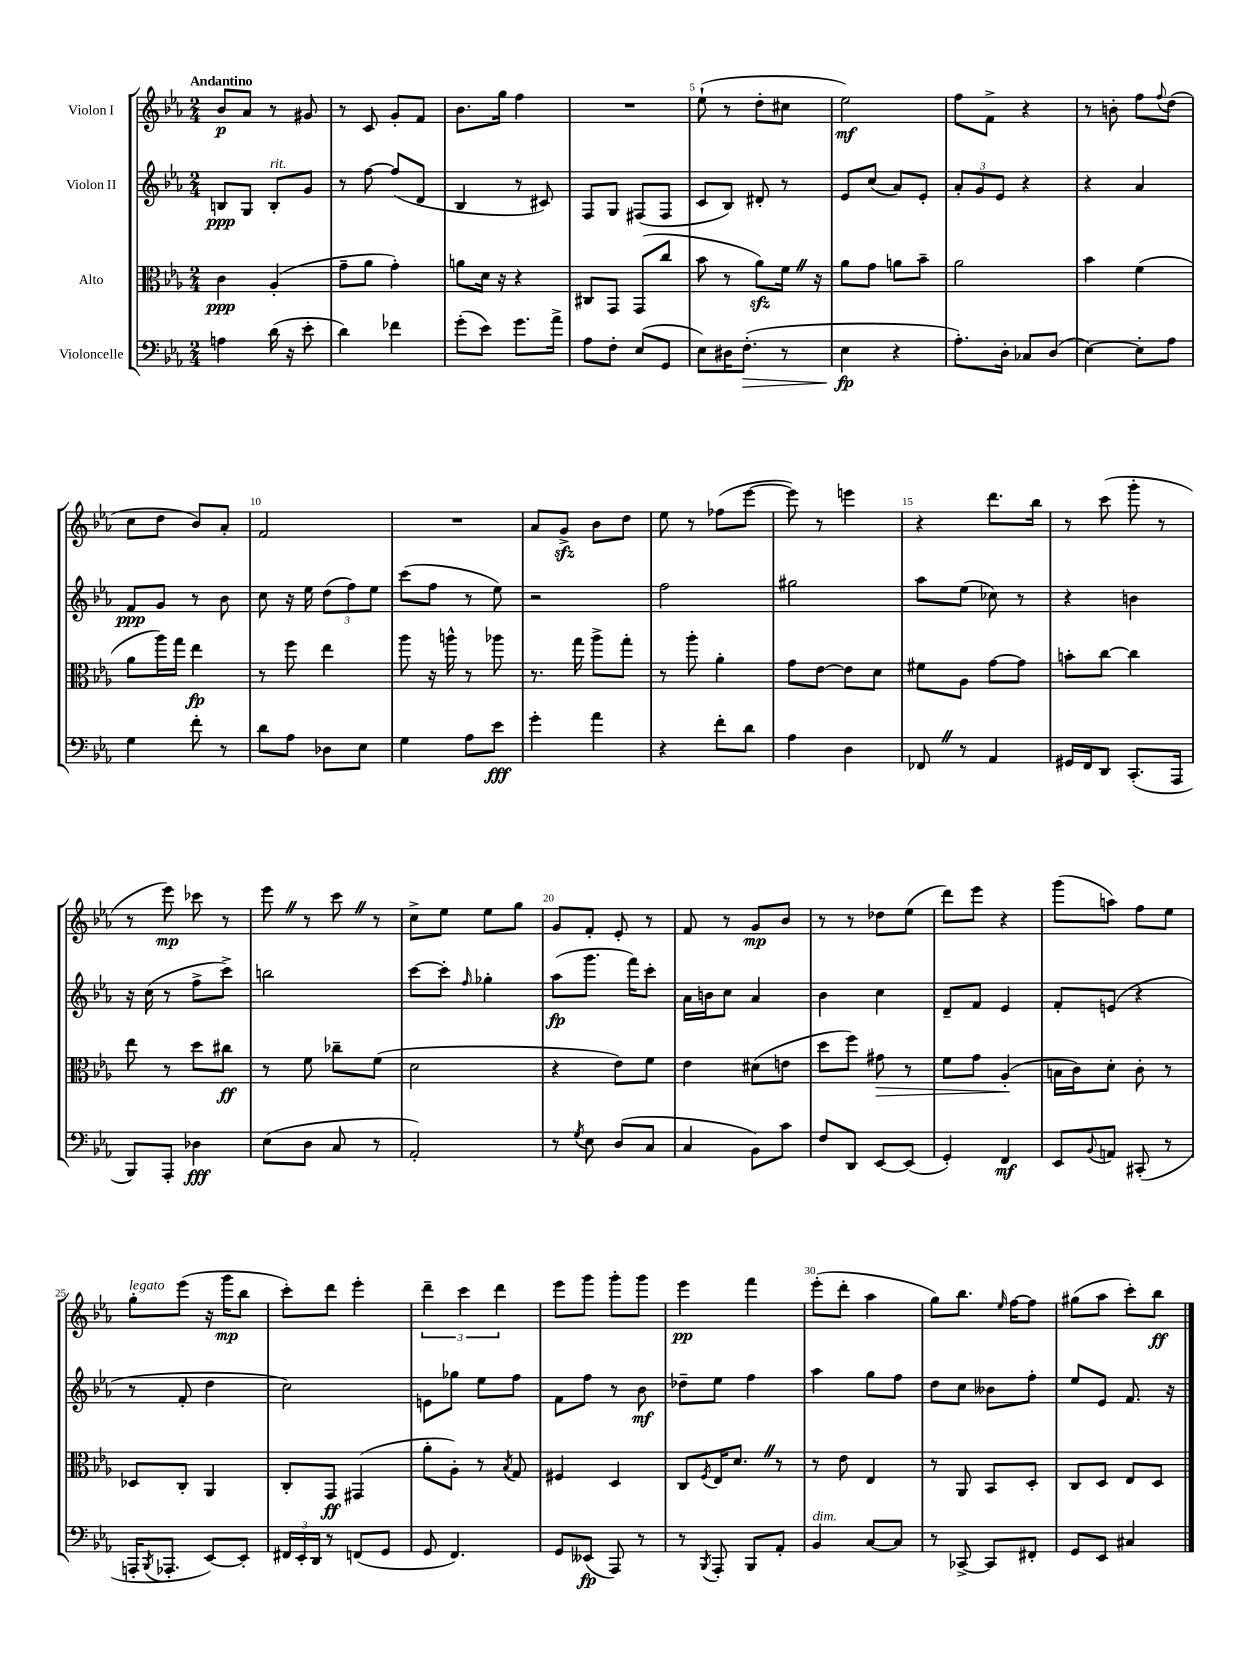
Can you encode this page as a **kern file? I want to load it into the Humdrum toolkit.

**kern	**kern	**kern	**kern
*staff4	*staff3	*staff2	*staff1
*clefF4	*clefC3	*clefG2	*clefG2
*k[b-e-a-]	*k[b-e-a-]	*k[b-e-a-]	*k[b-e-a-]
*M2/4	*M2/4	*M2/4	*M2/4
4A	4c	8B	8b-
.	.	8G	8a-
(16d	(4A-'	8B'	8r
16r	.	.	.
8e-'	.	8g	8g#
=	=	=	=
4d)	8g~	8r	8r
.	8a-	[8ff	8c
4f-	4g')	(8ff]	8g'
.	.	8d	8f
=	=	=	=
(8g'	8a	4B-	8.b-
8e-)	16d	.	.
.	16r	.	16gg
8.g	4r	8r	4ff
.	.	8c#)	.
16a-^	.	.	.
=	=	=	=
8A-	8C#	8F	2r
8F'	8GG	8G	.
(8E-	(8GG	(8F#	.
8GG	8cc	8F#	.
=	=	=	=
8E-)	8b-	8c	(8ee-`
16D#	8r	8B-)	8r
(8.F'	.	.	.
.	8a-)	8d#'	8dd'
8r	16f	8r	8cc#
.	16r	.	.
=	=	=	=
4E-	8a-	8e-	2ee-)
.	8g	(8cc	.
4r	8a	8a-)	.
.	8b-~	8e-'	.
=	=	=	=
8.A-')	2a-	12a-'	8ff
.	.	12g	.
.	.	.	8f^
.	.	12e-	.
16D'	.	.	.
8C-	.	4r	4r
(8D	.	.	.
=	=	=	=
[4E-)	4b-	4r	8r
.	.	.	8b'
8E-']	(4f	4a-	8ff
.	.	.	8qqff
8A-	.	.	(8dd
=	=	=	=
4G	8a-	8f	8cc
.	16aa-)	8g	8dd
.	16gg	.	.
8f'	4ee-	8r	8b-)
8r	.	8b-	8a-'
=	=	=	=
8d	8r	8cc	2f
8A-	8ff	16r	.
.	.	16ee-	.
8D-	4ee-	(12dd	.
.	.	12ff)	.
8E-	.	.	.
.	.	12ee-	.
=	=	=	=
4G	8aa-	(8ccc	2r
.	16r	8ff	.
.	16aa^^	.	.
8A-	8r	8r	.
8e-	8aa-	8ee-)	.
=	=	=	=
4g'	8.r	2r	8a-
.	.	.	8g^
.	16gg	.	.
4a-	8aa-^	.	8b-
.	8gg'	.	8dd
=	=	=	=
4r	8r	2ff	8ee-
.	8aa-'	.	8r
8f'	4a-'	.	(8ff-
8d	.	.	[8eee-
=	=	=	=
4A-	8g	2gg#	8eee-])
.	[8e-	.	8r
4D	8e-]	.	4eee
.	8d	.	.
=	=	=	=
8FF-	8f#	8aa-	4r
8r	8A-	(8ee-	.
4AA-	[8g	8cc-)	8.ddd
.	8g]	8r	.
.	.	.	16bb-
=	=	=	=
16GG#	8b'	4r	8r
16FF	.	.	.
8DD	[8cc	.	(8ccc
(8.CC'	4cc]	4b	8ggg'
.	.	.	8r
16AAA-	.	.	.
=	=	=	=
8BBB-)	8ee-	16r	8r
.	.	(16cc	.
8AAA-'	8r	8r	8eee-)
4D-	8dd	8ff^	8ccc-
.	8cc#	8ccc^)	8r
=	=	=	=
(8E-	8r	2bb	8eee-
8D	8f	.	8r
8C	8cc-~	.	8ccc
8r	(8f	.	8r
=	=	=	=
2AA-')	2d	[8ccc	8cc^
.	.	8ccc']	8ee-
.	.	16qqff	.
.	.	4gg-'	8ee-
.	.	.	8gg
=	=	=	=
8r	4r	(8aa-	8g
8qG	.	.	.
8E-	.	8.ggg	8f'
(8D	8e-)	.	8e-'
.	.	16fff)	.
8C	8f	8ccc'	8r
=	=	=	=
4C	4e-	16a-	8f
.	.	16b	.
.	.	8cc	8r
8BB-)	(8d#	4a-	8g
8c	8e	.	8b-
=	=	=	=
8F	8dd	4b-	8r
8DD	8ff)	.	8r
[8EE-	8g#	4cc	8dd-
(8EE-]	8r	.	(8ee-
=	=	=	=
4GG')	8f	8d~	8ddd)
.	8g	8f	8eee-
4FF	(4A-'	4e-	4r
=	=	=	=
8EE-	16B	8f'	(8ggg
.	16c)	.	.
8qqBB-	.	.	.
8AA	8d'	(8e	8aa)
(8CC#'	8c'	4r	8ff
8r	8r	.	8ee-
=	=	=	=
16AAA'	8D-	8r	8gg'
8qBBB-	.	.	.
8.AAA-'	.	.	.
.	8C'	8f'	(8eee-
[8EE-)	4AA-	4dd	16r
.	.	.	16ggg
8EE-']	.	.	8bb-
=	=	=	=
24FF#	8C'	2cc)	8ccc')
24EE-'	.	.	.
24DD	.	.	.
8r	8GG	.	8ddd
(8FF	(4GG#	.	4eee-'
8GG	.	.	.
=	=	=	=
8GG	8a-'	8e	6ddd~
4.FF)	8A-')	8gg-	.
.	.	.	6ccc
.	8r	8ee-	.
.	.	.	6ddd
.	8qB-	.	.
.	8G	8ff	.
=	=	=	=
8GG	4F#	8f	8eee-
(8EE--	.	8ff	8ggg
8AAA-)	4D	8r	8ggg'
8r	.	8b-	8ggg
=	=	=	=
8r	8C	8dd-~	4eee-
8qBBB-	8qF	.	.
8AAA-'	16E-	8ee-	.
.	8.d	.	.
8BBB-	.	4ff	4fff
8AA-'	8r	.	.
=	=	=	=
4BB-	8r	4aa-	(8eee-'
.	8e-	.	8ddd'
[8C	4E-	8gg	4aa-
8C]	.	8ff	.
=	=	=	=
8r	8r	8dd	8gg)
[8CC-^	8AA-	8cc	8.bb-
8CC-]	8BB-	8b--	.
.	.	.	16qqee-
.	.	.	[16ff
8FF#'	8D'	8ff'	8ff]
=	=	=	=
8GG	8C	8ee-	(8gg#
8EE-	8D	8e-	8aa-
4C#	8E-	8.f	8ccc')
.	8D	.	8bb-
.	.	16r	.
==	==	==	==
*-	*-	*-	*-
